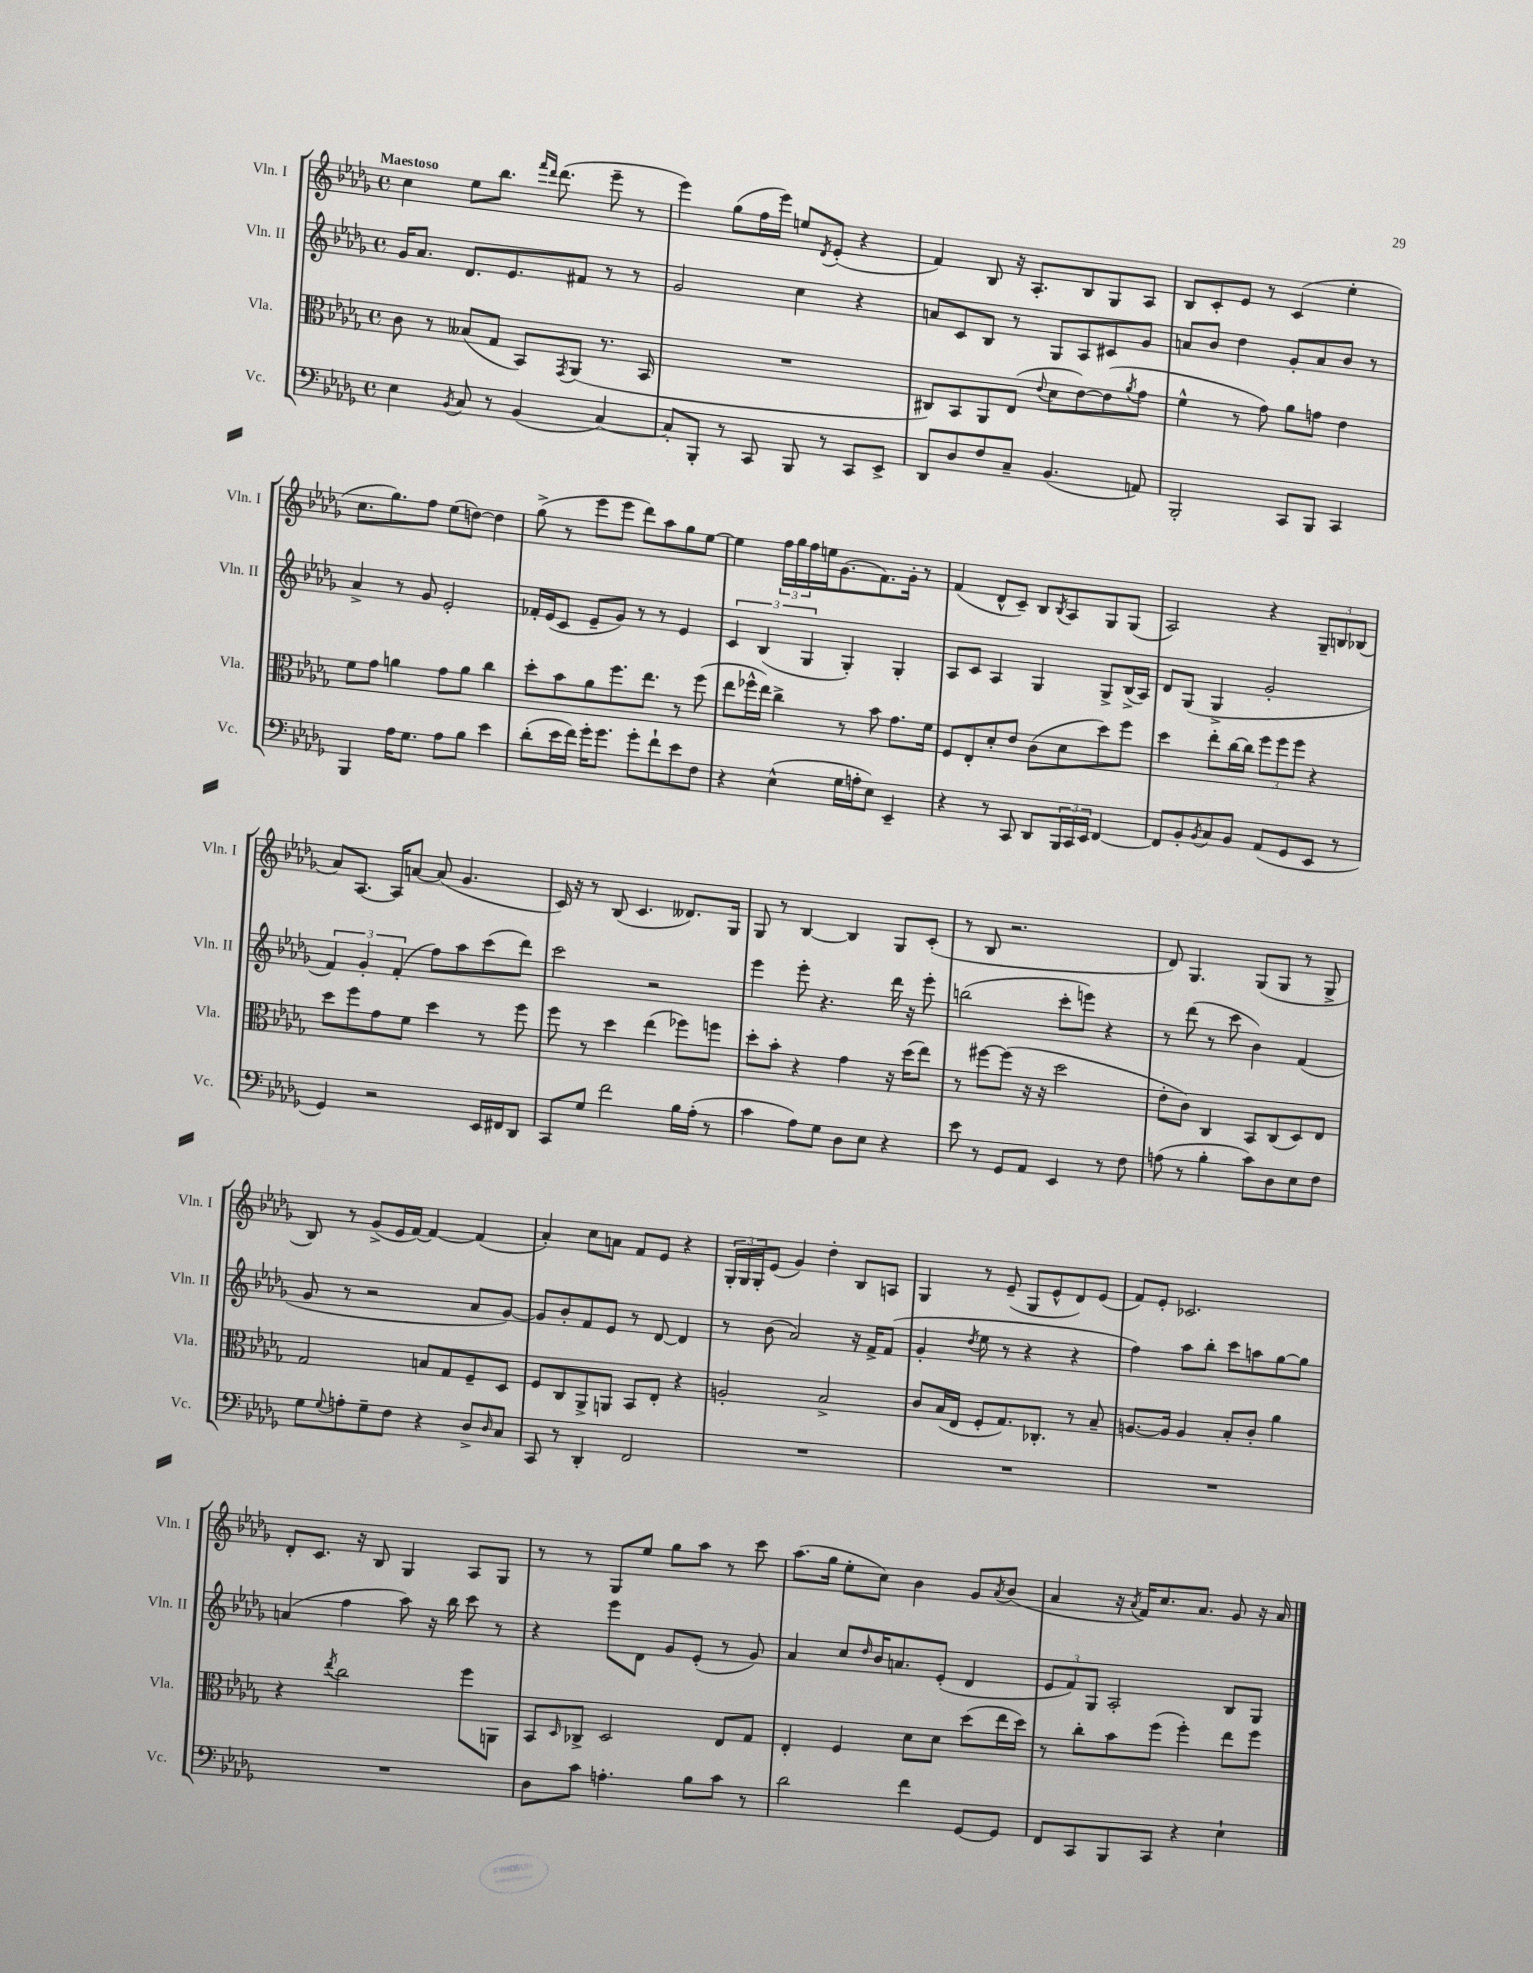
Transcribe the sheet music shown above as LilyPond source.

<<
\new StaffGroup <<
\new Staff = "s0" \with { instrumentName = "Vln. I" shortInstrumentName = "Vln. I" } {
    \clef treble \key des \major \defaultTimeSignature \time 4/4 \tempo "Maestoso"
    c''4 ees''8 bes''8. \grace { f'''16 des'''16 } des'''8.( ees'''8-- r8 |
    ees'''4) ges''8( f''16 ees'''16) e''8 \acciaccatura { des'8 } ees'8-.( r4 |
    f'4) bes8 r16 aes8.-. bes8 ges8 aes8 |
    bes8 c'8-. ees'8 r8 c'4( ees''4-. |
    c''8. ges''8.) f''8 ees''8( d''8~) d''4 |
    ges''8->( r8 ees'''8 ees'''8 des'''8) aes''8 ges''8 ees''8~ |
    ees''4 \tuplet 3/2 { f''16 ges''16 f''16 } e''16 ges'8.( f'8.) ges'16-. r8 |
    f'4( des'8-^ c'8--) bes8 \acciaccatura { bes8 } aes8 ges8 ges8( |
    aes2) r4 \tuplet 3/2 { ges8-- b8 bes8( } |
    aes'8) aes8.~ aes16 a'8~ a'8( ges'4. |
    c'16) r16 r8 bes8( c'4. deses'8.) ges16 |
    ges8 r8 bes4~ bes4 ges8 c'8-.( |
    r8 bes8 r2. |
    des'8) ges4. ges8( ges8 r8 ges8-> |
    bes8) r8 ges'8->( ees'16 f'16~) f'4~ f'4( |
    aes'4-.) c''8 a'8 f'8 ees'8 r4 |
    \tuplet 3/2 { ges16-. ges16 ges16-. } ees'8( ges'4) des''4-. bes8 a8 |
    ges4 r8 ees'8--( ges8 ees'8-^ des'8) ees'8( |
    f'8) ees'8-. ces'2. |
    des'8-. c'8. r16 bes8 ges4 aes8 ges8 |
    r8 r8 ges8 ees''8 ges''8 aes''8 r8 c'''8 |
    aes''8.( ges''16 ees''8-. c''8) bes'4 ges'8 \acciaccatura { aes'8 } bes'8( |
    aes'4 r16 \acciaccatura { aes'8 } f'16) c''8. aes'8. ges'8 r16 aes'16 \bar "|." |
}
\new Staff = "s1" \with { instrumentName = "Vln. II" shortInstrumentName = "Vln. II" } {
    \clef treble \key des \major \defaultTimeSignature \time 4/4
    ges'16 aes'8. des'8. ees'8. fis'8 r8 r8 |
    ges'2 c''4 r4 |
    a'8 c'8 bes8 r8 ges8 aes8 cis'8 ges'8 |
    a'8 bes'8 des''4 ges'8-. a'8 bes'8 r8 |
    aes'4-> r8 ges'8 ees'2-. |
    fes'16-. ees'16( c'8 ees'8-- ges'8) r8 r8 ees'4 |
    \tuplet 3/2 { c'4 bes4( ges4 } ges4-.) ges4-. |
    aes8 c'8 aes4 ges4 ges8-> bes16->( aes16) |
    des'8 ges8( ges4-> ges'2-. |
    \tuplet 3/2 { f'4) ges'4-. f'4-.( } f''8) aes''8 c'''8( des'''8) |
    c'''2 r2 |
    ees'''4 ees'''8-. r4. des'''16 r16 ees'''8-. |
    b''2( c'''8-. e'''8) r4 |
    r8 des'''8( r8 c'''8 bes'4) f'4( |
    ges'8 r8 r2 aes'8 ges'8~) |
    ges'8 bes'8-. f'8 ees'8 r8 des'8~ des'4 |
    r8 bes'8( aes'2) r16 f'16-> f'8( |
    ges'4-. \acciaccatura { des''8 } ees''8 r8 r4 r4 |
    f''4) aes''8 bes''8-. c'''8 a''8 ges''8~ ges''8 |
    a'4( f''4 aes''8) r16 bes''16 c'''8 r8 |
    r4 ees'''8 des'8 ges'8 ees'8-.( r8 ges'8) |
    aes'4 c''8 \grace { des''16 } bes'16 a'8. ees'8-.( des'4 |
    \tuplet 3/2 { ees'8 f'8) ges8 } aes2-. bes8 ges8 \bar "|." |
}
\new Staff = "s2" \with { instrumentName = "Vla." shortInstrumentName = "Vla." } {
    \clef alto \key des \major \defaultTimeSignature \time 4/4
    c'8 r8 beses8( ges8 bes,8) \acciaccatura { ges,8 } aes,8( r8. bes,16 |
    R1 |
    cis8) bes,8 aes,8 ees8( \appoggiatura { ees'8 } des'8 ees'8~) ees'8( \acciaccatura { aes'8 } ges'8 |
    f'4-^ r8 ges'8) aes'8 g'8 ees'4 |
    f'8 ges'8 a'4 ges'8 a'8 c''4 |
    des''8-. bes'8 aes'8 f''8. ees''8. r8 f''8( |
    ees''8 fes''16-^ ees''16) c''4-> r8 bes'8 ges'8. f'16 |
    f8 ees8-. des'8-. ees'8 c'8( des'8 des''8) f''8 |
    des''4 ees''8-. c''16~ c''16 \tuplet 3/2 { f''8 f''8 f''8 } r4 |
    des''8 f''8 ges'8 f'8 des''4 r8 f''8 |
    f''8 r8 des''4 ees''4( fes''8) f''8 |
    des''8-. bes'8-. r4 ges'4 r16 des''16( ees''8) |
    r8 fis''8~ fis''8( r16 r16 des''2 |
    ees'8-. c'8) c4 bes,8 c8( des8) ees8 |
    ges2 b8 ges8 f8-- des8 |
    f8 c8 aes,8-> a,8 bes,8 ees8-. r4 |
    a2-. bes2-> |
    c'8 bes16( ees16 f8-. ges8.) ces8.-. r8 bes8-- |
    a8.~ a16 a4 bes8-. c'8-. aes'4 |
    r4 \acciaccatura { ees''8 } c''2 f''8 a,8 |
    bes,8 \grace { des16 } ces8-> des2 ees8 ges8 |
    ees4-. f4 des'8 des'8 des''8( ees''16 des''16) |
    r8 c''8-. bes'8 f''8( f''4-.) ees''8 f''8 \bar "|." |
}
\new Staff = "s3" \with { instrumentName = "Vc." shortInstrumentName = "Vc." } {
    \clef bass \key des \major \defaultTimeSignature \time 4/4
    ees4 \acciaccatura { bes,8 } c8 r8 bes,4( c4~) |
    c8-. bes,,8-. r8 c,8 bes,,8 r8 c,8 ees,8-> |
    des,8 des8 f8 c8-- bes,4.( a,8) |
    bes,,2-. c,8 bes,,8 c,4 |
    bes,,4 aes16 ges8. aes8 bes8 ees'4 |
    des'8-.( ees'16 f'16) ges'16-. ges'8. ges'8-. f'8-! ees'8 f8 |
    r4 ees4-^( ges16 a16-. ees8) ees,4-- |
    r4 r8 c,8 des,8 \tuplet 3/2 { bes,,16 c,16 ees,16 } f,4~ |
    f,8 bes,8-. \acciaccatura { bes,8 } c8 bes,8 aes,8( ges,8 ees,8 r8 |
    ges,4) r2 ees,16 fis,16 des,8 |
    c,8 ges8 f'2 bes16 aes16-.( r8 |
    c'4 aes8) ges8 des8 ees8 r4 |
    ees'8 r8 ges,8 aes,8 ees,4 r8 f8 |
    a8( r8 bes4-. c'8) des8 ees8 f8 |
    ges8 \appoggiatura { ges8 } a8-. ges8-- f8 r4 des8-> \grace { des16 } c8 |
    c,8 r8 des,4-. f,2 |
    R1 |
    R1 |
    R1 |
    R1 |
    des8 c'8 a4.-. bes8 c'8 r8 |
    des'2 f'4 ges,8~ ges,8 |
    f,8 c,8 bes,,8 c,8 r4 ees4-! \bar "|." |
}
>>
>>
\layout { \context { \Score \remove "Bar_number_engraver" } }
